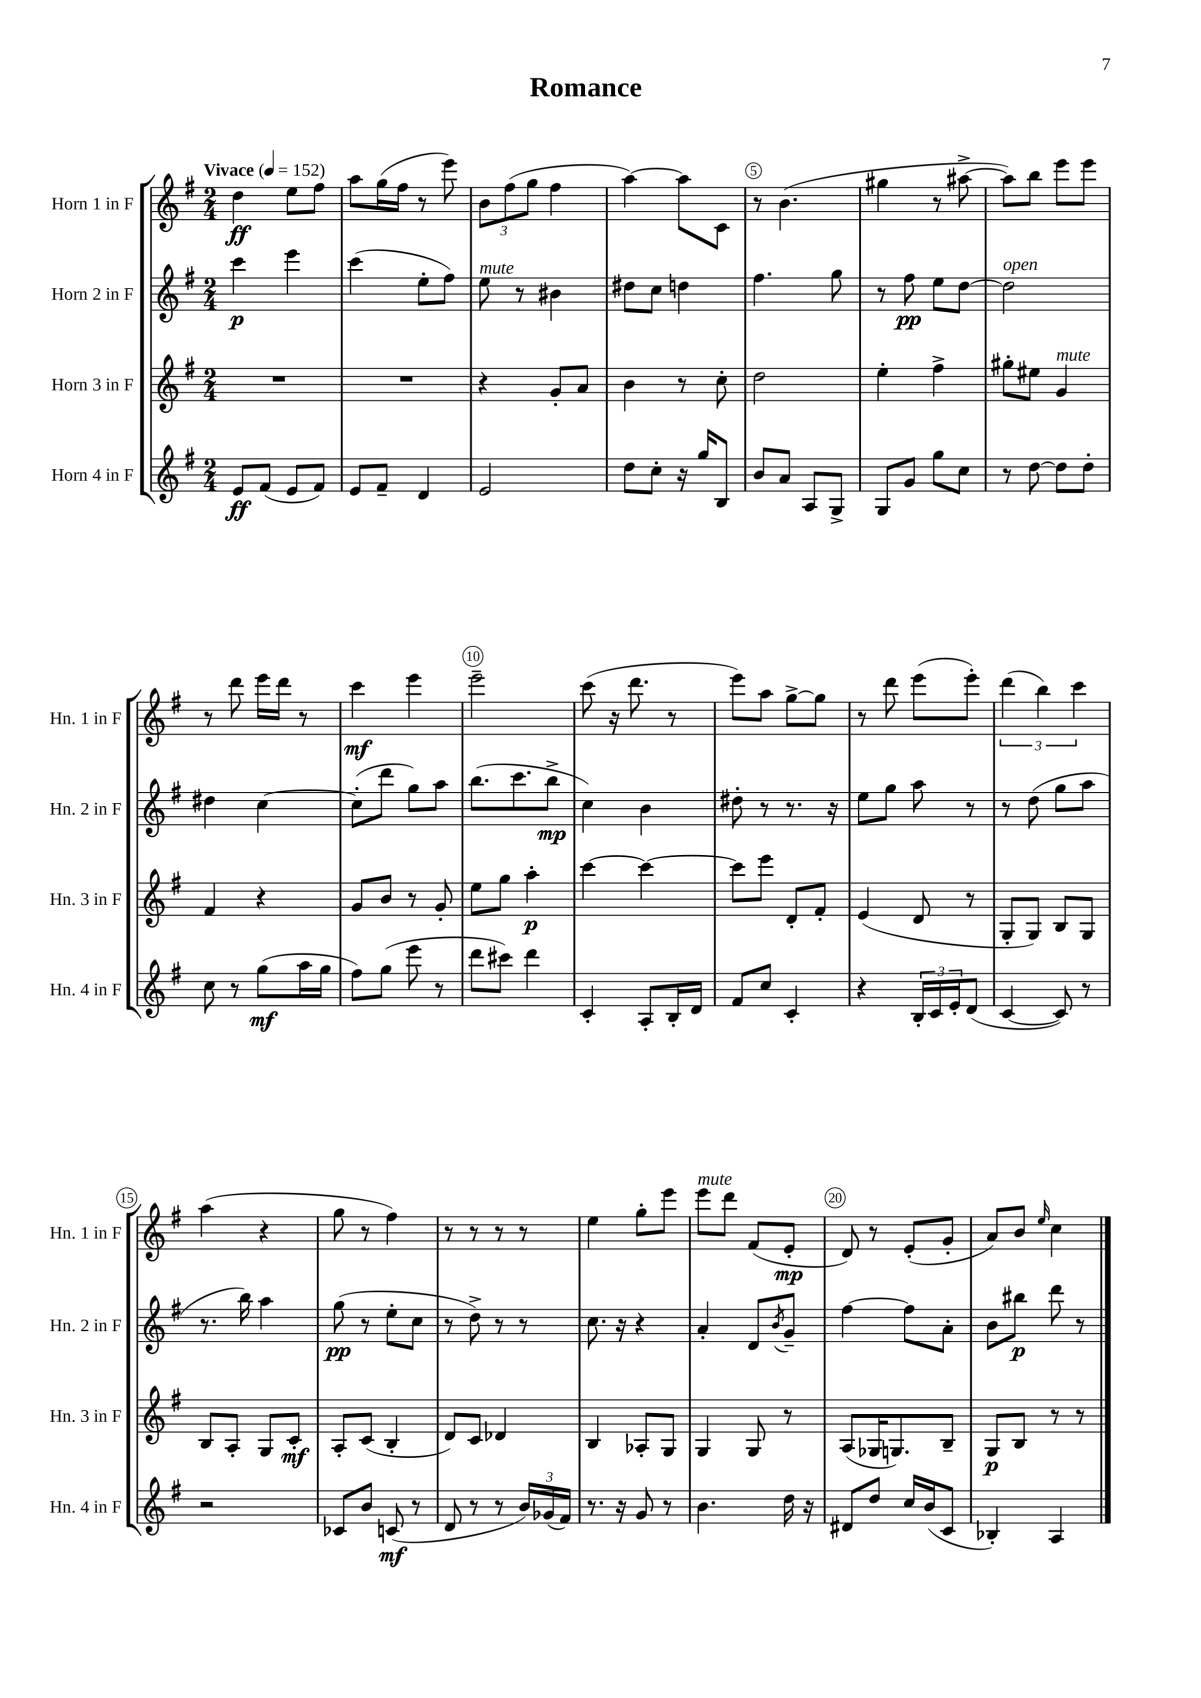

**kern	**dynam	**kern	**dynam	**kern	**dynam	**kern	**dynam
*part4	*part4	*part3	*part3	*part2	*part2	*part1	*part1
*staff4	*staff4	*staff3	*staff3	*staff2	*staff2	*staff1	*staff1
*I"Horn 4 in F	*	*I"Horn 3 in F	*	*I"Horn 2 in F	*	*I"Horn 1 in F	*
*I'Hn. 4 in F	*	*I'Hn. 3 in F	*	*I'Hn. 2 in F	*	*I'Hn. 1 in F	*
*clefG2	*	*clefG2	*	*clefG2	*	*clefG2	*
*k[f#]	*	*k[f#]	*	*k[f#]	*	*k[f#]	*
*M2/4	*	*M2/4	*	*M2/4	*	*M2/4	*
*MM152	*	*MM152	*	*MM152	*	*MM152	*
=1	=1	=1	=1	=1	=1	=1	=1
!	!	!	!	!	!	!LO:TX:a:B:t=Vivace	!
8e/L	ff	2r	.	4ccc\	p	4dd\	ff
(8f#/J	.	.	.	.	.	.	.
8e/L	.	.	.	4eee\	.	8ee\L	.
8f#/J)	.	.	.	.	.	8ff#\J	.
=2	=2	=2	=2	=2	=2	=2	=2
8e/L	.	2r	.	(4ccc\	.	8aa\L	.
8f#~/J	.	.	.	.	.	(16gg\L	.
.	.	.	.	.	.	16ff#\JJ	.
4d/	.	.	.	8ee'\L	.	8r	.
.	.	.	.	8ff#\J)	.	8eee\)	.
=3	=3	=3	=3	=3	=3	=3	=3
!	!	!	!	!LO:TX:a:i:t=mute	!	!	!
2e/	.	4r	.	8ee\	.	12b\L	.
.	.	.	.	.	.	(12ff#\	.
.	.	.	.	8r	.	.	.
.	.	.	.	.	.	12gg\J	.
.	.	8g'/L	.	4b#X\	.	4ff#\	.
.	.	8a/J	.	.	.	.	.
=4	=4	=4	=4	=4	=4	=4	=4
8dd\L	.	4b\	.	8dd#X\L	.	[4aa\)	.
8cc'\J	.	.	.	8cc\J	.	.	.
16r	.	8r	.	4ddn\	.	8aa\L]	.
16gg/KL	.	.	.	.	.	.	.
8B/J	.	8cc'\	.	.	.	8c\J	.
=5	=5	=5	=5	=5	=5	=5	=5
8b/L	.	2dd\	.	4.ff#\	.	8r	.
8a/J	.	.	.	.	.	(4.b\	.
8A/L	.	.	.	.	.	.	.
8G^/J	.	.	.	8gg\	.	.	.
=6	=6	=6	=6	=6	=6	=6	=6
8G/L	.	4ee'\	.	8r	.	4gg#X\	.
8g/J	.	.	.	8ff#\	pp	.	.
8gg\L	.	4ff#^\	.	8ee\L	.	8r	.
8cc\J	.	.	.	[8dd\J	.	[8aa#X^\	.
=7	=7	=7	=7	=7	=7	=7	=7
!	!	!	!	!LO:TX:a:i:t=open	!	!	!
8r	.	8gg#X'\L	.	2dd\]	.	8aa#\L])	.
[8dd\	.	8ee#X\J	.	.	.	8bb\J	.
!	!	!LO:TX:a:i:t=mute	!	!	!	!	!
8dd\L]	.	4g/	.	.	.	8eee\L	.
8dd'\J	.	.	.	.	.	8eee\J	.
!!LO:LB:g=z
=8	=8	=8	=8	=8	=8	=8	=8
8cc\	.	4f#/	.	4dd#X\	.	8r	.
8r	.	.	.	.	.	8ddd\	.
(8gg\L	mf	4r	.	[4cc\	.	16eee\LL	.
.	.	.	.	.	.	16ddd\JJ	.
16aa\L	.	.	.	.	.	8r	.
16gg\JJ	.	.	.	.	.	.	.
=9	=9	=9	=9	=9	=9	=9	=9
8ff#\L)	.	8g/L	.	(8cc'\L]	.	4ccc\	mf
(8gg\J	.	8b/J	.	8ddd\J	.	.	.
8eee\	.	8r	.	8gg\L)	.	4eee\	.
8r	.	8g'/	.	8aa\J	.	.	.
=10	=10	=10	=10	=10	=10	=10	=10
8ddd\L	.	8ee\L	.	(8.bb\L	.	2eee~\	.
8ccc#X\J)	.	8gg\J	.	.	.	.	.
.	.	.	.	8.ccc\	.	.	.
4ddd\	.	4aa'\	p	.	.	.	.
.	.	.	.	8bb^\J	mp	.	.
=11	=11	=11	=11	=11	=11	=11	=11
4c'/	.	[4ccc\	.	4cc\)	.	(8ccc\	.
.	.	.	.	.	.	16r	.
.	.	.	.	.	.	8.ddd\	.
8A'/L	.	4ccc\_	.	4b\	.	.	.
16B'/L	.	.	.	.	.	8r	.
16d/JJ	.	.	.	.	.	.	.
=12	=12	=12	=12	=12	=12	=12	=12
8f#/L	.	8ccc\L]	.	8dd#X'\	.	8eee\L)	.
8cc/J	.	8eee\J	.	8r	.	8aa\J	.
4c'/	.	8d'/L	.	8.r	.	[8gg^\L	.
.	.	8f#'/J	.	.	.	8gg\J]	.
.	.	.	.	16r	.	.	.
=13	=13	=13	=13	=13	=13	=13	=13
4r	.	(4e/	.	8ee\L	.	8r	.
.	.	.	.	8gg\J	.	8ddd\	.
24B'/LL	.	8d/	.	8aa\	.	(8eee\L	.
24c/	.	.	.	.	.	.	.
24e'/J	.	.	.	.	.	.	.
(8d/J	.	8r	.	8r	.	8eee'\J)	.
=14	=14	=14	=14	=14	=14	=14	=14
[4c/	.	8G'/L	.	8r	.	(6ddd\	.
.	.	8G/J)	.	(8dd\	.	.	.
.	.	.	.	.	.	6bb\)	.
8c/])	.	8B/L	.	8gg\L	.	.	.
.	.	.	.	.	.	6ccc\	.
8r	.	8G/J	.	8aa\J	.	.	.
!!LO:LB:g=z
=15	=15	=15	=15	=15	=15	=15	=15
2r	.	8B/L	.	8.r	.	(4aa\	.
.	.	8A'/J	.	.	.	.	.
.	.	.	.	16bb\)	.	.	.
.	.	8G/L	.	4aa\	.	4r	.
.	.	8c'/J	mf	.	.	.	.
=16	=16	=16	=16	=16	=16	=16	=16
8c-X/L	.	8A'/L	.	(8gg\	pp	8gg\	.
8b/J	.	(8c/J	.	8r	.	8r	.
(8cn/	mf	4B'/	.	8ee'\L	.	4ff#\)	.
8r	.	.	.	8cc\J	.	.	.
=17	=17	=17	=17	=17	=17	=17	=17
8d/	.	8d/L)	.	8r	.	8r	.
8r	.	8c/J	.	8dd^\)	.	8r	.
8r	.	4d-X/	.	8r	.	8r	.
24b/LL)	.	.	.	8r	.	8r	.
(24g-X/	.	.	.	.	.	.	.
24f#/JJ)	.	.	.	.	.	.	.
=18	=18	=18	=18	=18	=18	=18	=18
8.r	.	4B/	.	8.cc\	.	4ee\	.
16r	.	.	.	16r	.	.	.
8g/	.	8A-X'/L	.	4r	.	8gg'\L	.
8r	.	8G/J	.	.	.	8eee\J	.
=19	=19	=19	=19	=19	=19	=19	=19
!	!	!	!	!	!	!LO:TX:a:i:t=mute	!
4.b\	.	4G/	.	4a'/	.	8eee\L	.
.	.	.	.	.	.	8ddd\J	.
.	.	8G/	.	8d/L	.	(8f#/L	.
.	.	.	.	8qb/	.	.	.
16dd\	.	8r	.	8g~/J	.	8e'/J	mp
16r	.	.	.	.	.	.	.
=20	=20	=20	=20	=20	=20	=20	=20
8d#X/L	.	(8A/L	.	[4ff#\	.	8d/)	.
8dd/J	.	16G-X/K	.	.	.	8r	.
.	.	8.Gn/)	.	.	.	.	.
16cc/LL	.	.	.	8ff#\L]	.	(8e'/L	.
(16b/J	.	.	.	.	.	.	.
8c/J	.	8B~/J	.	8a'\J	.	8g'/J	.
=21	=21	=21	=21	=21	=21	=21	=21
4B-X'/)	.	8G/L	p	8b\L	.	8a/L)	.
.	.	8B/J	.	8bb#X\J	p	8b/J	.
.	.	.	.	.	.	16qqee/	.
4A/	.	8r	.	8ddd\	.	4cc\	.
.	.	8r	.	8r	.	.	.
==	==	==	==	==	==	==	==
*-	*-	*-	*-	*-	*-	*-	*-
